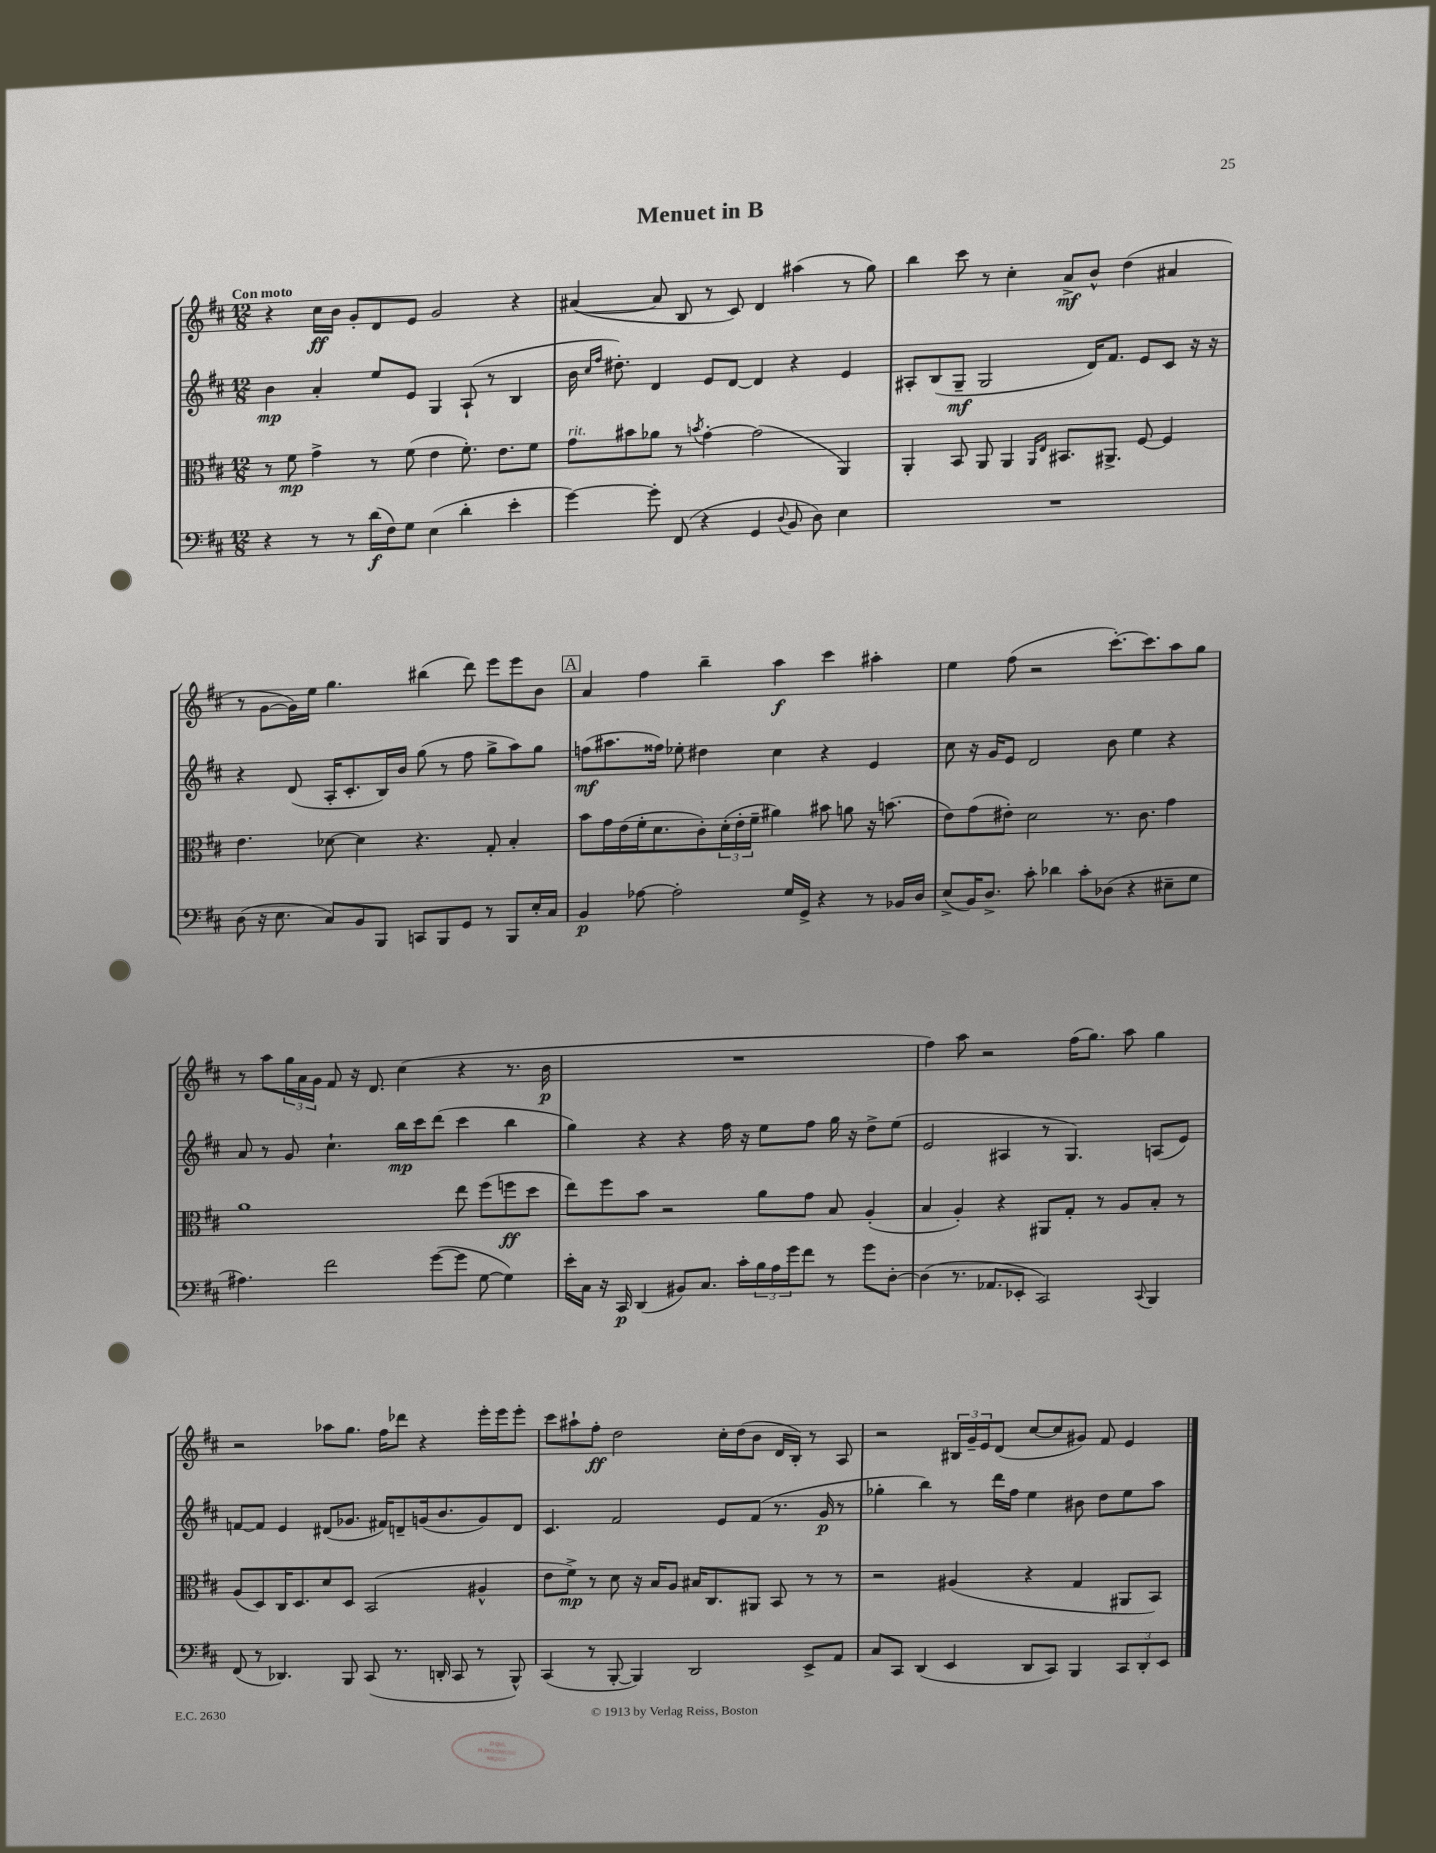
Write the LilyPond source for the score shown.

\header { title = "Menuet in B" }
<<
\new StaffGroup <<
\new Staff = "s0" {
    \clef treble \key d \major \numericTimeSignature \time 12/8 \tempo "Con moto"
    r4 cis''16\ff b'16 g'8-. d'8 e'8 g'2 r4 |
    ais'4~( ais'8 b8 r8 cis'8) d'4 ais''4( r8 g''8) |
    b''4 cis'''8 r8 cis''4-. a'8->\mf b'8-^ d''4( ais'4 |
    r8 g'8~ g'16) e''16 g''4. bis''4( d'''8) e'''8 e'''8 b'8 |
    \mark \markup { \box "A" } a'4 fis''4 b''4-- a''4\f cis'''4 ais''4-. |
    e''4 fis''8( r2 cis'''8.~-.) cis'''8. a''8 g''8 |
    r8 a''8 \tuplet 3/2 { g''16 a'16 g'16 } fis'8 r16 d'8. cis''4( r4 r8. b'16\p |
    R1. |
    fis''4) a''8 r2 fis''16( g''8.) a''8 g''4 |
    r2 aes''8 g''8. fis''16 des'''8 r4 e'''16-. e'''16 e'''8-. |
    cis'''8 ais''8-! fis''8-.\ff d''2 cis''16-. d''16( b'8 d'16 b16-.) r8 a8 |
    r2 \tuplet 3/2 { bis16 g'16-- e'16 } d'8( cis''8~ cis''8 gis'8) fis'8 e'4 \bar "|." |
}
\new Staff = "s1" {
    \clef treble \key d \major \numericTimeSignature \time 12/8
    b'4\mp a'4-. e''8 e'8 g4 a8-!( r8 b4 |
    b'16 \grace { cis''16 fis''16 } dis''8.-.) d'4 e'8 d'8~ d'4 r4 e'4 |
    ais8-. b8( g8--\mf g2 d'16) fis'8. e'8 cis'8 r16 r16 |
    r4 d'8( a16-. cis'8.-. b16) b'16 g''8( r8 fis''8 g''8-> a''8) g''8 |
    \mark \markup { \box "A" } f''8\mf( ais''8. fisis''16) ees''8-. dis''4 cis''4 r4 e'4 |
    cis''8 r16 g'16 e'8 d'2 b'8 e''4 r4 |
    a'8 r8 g'8 cis''4.-! b''16\mp cis'''16 d'''8( cis'''4 b''4 |
    g''4) r4 r4 fis''16 r16 e''8 fis''8 g''16 r16 d''8-> e''8( |
    e'2 ais4 r8 g4.) a8( e'8) |
    f'8~ f'8 e'4 dis'8( ges'8. fis'16) d'8-- g'16( b'8. g'8) d'8 |
    cis'4. fis'2 e'8 fis'8( r8. g'16\p r8 |
    ges''4-. b''4) r8 d'''16 fis''16 e''4 bis'8 d''8 e''8 a''8 \bar "|." |
}
\new Staff = "s2" {
    \clef alto \key d \major \numericTimeSignature \time 12/8
    r8 fis'8\mp g'4-> r8 fis'8( e'4 fis'8.-.) e'8. fis'8 |
    g'8^\markup { \italic "rit." } bis'8 aes'8 r8 \acciaccatura { b'8 } g'4~-. g'2( a,4) |
    a,4-. b,8 a,8 a,4 \grace { a,16 e16 } bis,8. ais,8.-> fis8~ fis4 |
    e'4. des'8~ des'4 r4. g8-. b4-. |
    \mark \markup { \box "A" } b'8 g'16 e'16( fis'16-. d'8. cis'8-.) \tuplet 3/2 { d'16-.( e'16-. fis'16-- } ais'4) bis'8 a'8 r16 b'8.( |
    e'8) g'8( eis'8-.) d'2 r8. cis'8. g'4 |
    a'1 e''8 fis''8( f''8\ff d''8 |
    e''8) fis''8 b'8 r2 a'8 g'8 b8 a4-.( |
    b4 a4-.) r4 ais,8 g8-. r8 a8 b8-. r8 |
    a8( d8) cis16 d8. d'8 d8 b,2( ais4-^ |
    e'8 fis'8->\mp) r8 d'8 r16 b16 a8 bis16 cis8. ais,8 b,8 r8 r8 |
    r2 ais4( r4 g4 ais,8 b,8) \bar "|." |
}
\new Staff = "s3" {
    \clef bass \key d \major \numericTimeSignature \time 12/8
    r4 r8 r8 d'16\f( fis16) g8 e4( d'4-. e'4-. |
    g'4~) g'8-. fis,8( r4 g,4 \appoggiatura { d8 } b,8 d8) e4 |
    R1. |
    d8( r16 e8. cis8) b,8 b,,8 c,8 b,,8 g,8 r8 b,,8 e16-. cis16 |
    \mark \markup { \box "A" } b,4\p aes8~ aes2-. g16 g,16-> r4 r8 bes,16 d16 |
    e8->( b,16) d8.-> cis'8-. des'4 cis'8-. des8( r4 eis8-- g8 |
    ais4.) fis'2 g'8~( g'8 g8~ g4) |
    e'16-. cis16 r16 cis,16\p d,4( bis,8) cis8. cis'16-. \tuplet 3/2 { b16 a16 g'16 } fis'8 r8 g'8 d8~-. |
    d4( r8. aes,8. ees,8-. cis,2) \appoggiatura { cis,8 } b,,4 |
    fis,8( r8 des,4.) b,,8 cis,8( r8. d,16-. cis,8 r8 b,,8-^) |
    cis,4( r8 b,,8~-. b,,4) d,2 e,8-> a,8 |
    cis8 cis,8 d,4( e,4 d,8 cis,8) b,,4 \tuplet 3/2 { cis,8 d,8-. e,8 } \bar "|." |
}
>>
>>
\layout { \context { \Score \remove "Bar_number_engraver" } }
